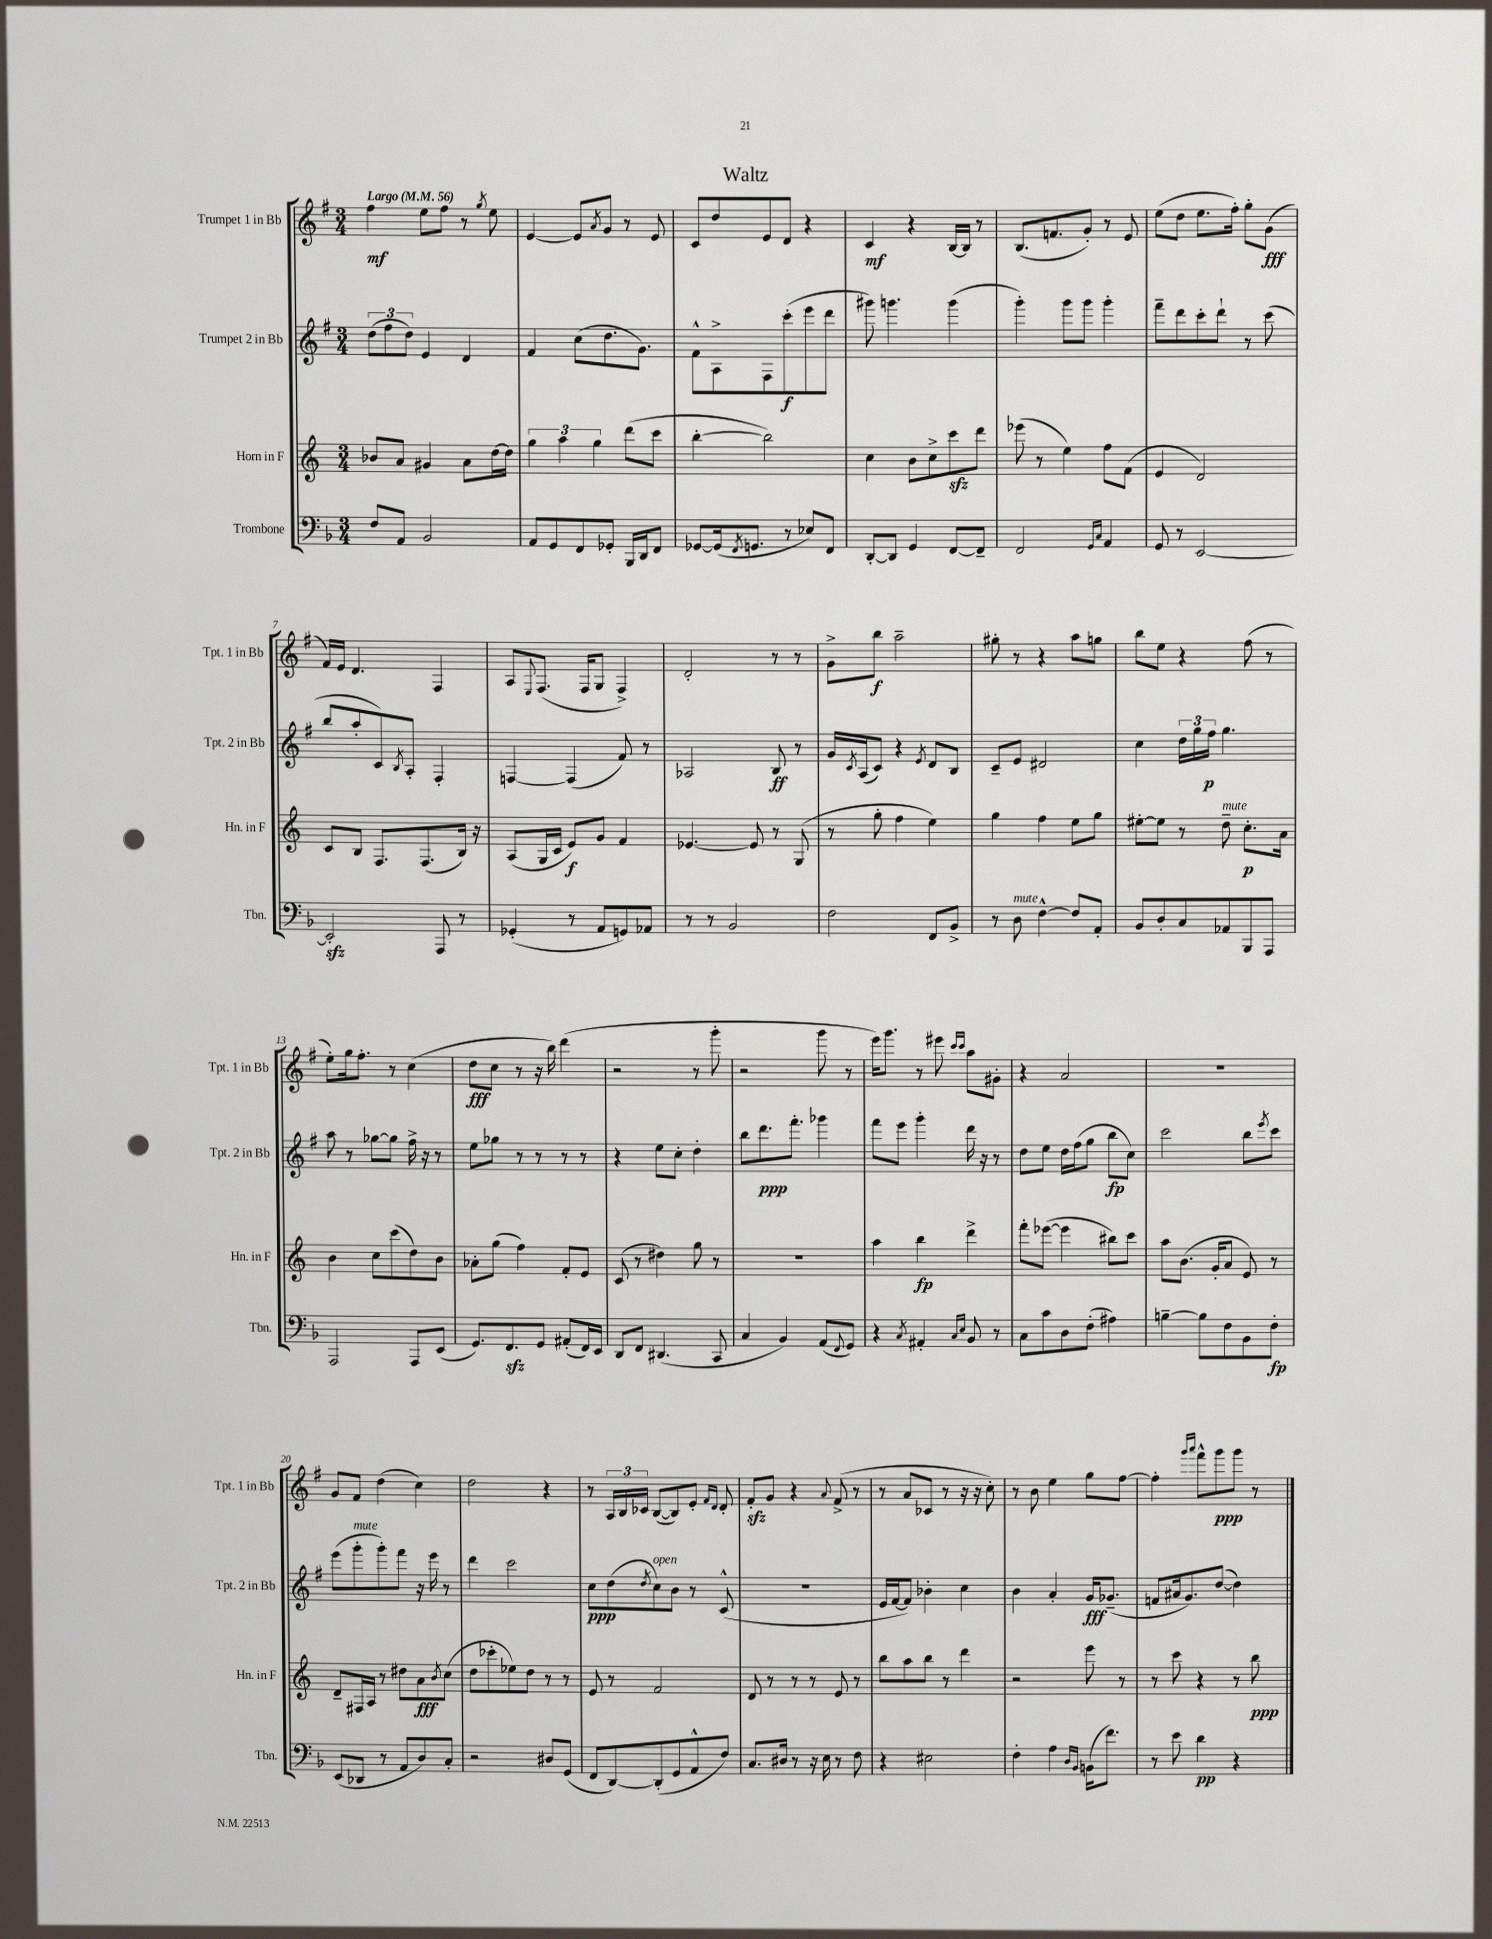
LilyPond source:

\header { title = "Waltz" }
<<
\new StaffGroup <<
\new Staff = "s0" \with { instrumentName = "Trumpet 1 in Bb" shortInstrumentName = "Tpt. 1 in Bb" } {
    \clef treble \key g \major \numericTimeSignature \time 3/4 \tempo "Largo" 4 = 56
    fis''4\mf e''8 fis''8 r8 \acciaccatura { g''8 } e''8 |
    e'4~ e'8 \acciaccatura { a'8 } g'8 r8 e'8 |
    c'8 d''8 e'8 d'8 r4 |
    c'4\mf r4 b16~ b16 r8 |
    b8.( f'8. g'8-.) r8 e'8 |
    e''8( d''8 e''8. fis''16-.) g''8-. g'8\fff( |
    fis'16) e'16 d'4. fis4 |
    a8 \appoggiatura { e8 } fis8.( fis16 g8 fis4->) |
    d'2-. r8 r8 |
    g'8-> b''8\f a''2-- |
    gis''8-. r8 r4 a''8 g''8 |
    b''8 e''8 r4 fis''8( r8 |
    e''8-.) g''16 fis''8.-. r8 c''4( |
    d''8\fff c''8 r8 r16 b''16) d'''4( |
    r2 r8 g'''8-. |
    r2 g'''8 r8 |
    e'''16) g'''8. r8 eis'''8 \grace { c'''16 c'''16 } a''8 gis'8-. |
    r4 a'2 |
    R2. |
    g'8 fis'8 d''4( c''4) |
    d''2 r4 |
    r8 \tuplet 3/2 { a16 b16 ces'16 } b8~( b8) e'8-. \grace { fis'16 d'16 } d'8-. |
    fis'8-.\sfz g'8 r4 \appoggiatura { a'8 } fis'8->( r8 |
    r8 a'8 ces'8 r8 r16 r16 c''8-.) |
    r8 b'8 e''4 g''8 fis''8~ |
    fis''4-. \grace { g'''16 a'''16 } fis'''8-^ g'''8\ppp g'''8 r8 \bar "|." |
}
\new Staff = "s1" \with { instrumentName = "Trumpet 2 in Bb" shortInstrumentName = "Tpt. 2 in Bb" } {
    \clef treble \key g \major \numericTimeSignature \time 3/4
    \tuplet 3/2 { d''8( fis''8 d''8) } e'4 d'4 |
    fis'4 c''8( d''8. g'8.) |
    fis'8-^ a8-> fis8 c'''8-.\f( e'''8 d'''8 |
    gis'''8) g'''4. g'''4( |
    g'''4-.) g'''8 g'''8 g'''4-. |
    fis'''8-- d'''8 c'''8-. d'''8-! r8 c'''8( |
    b''8 a''8-. c'8) \acciaccatura { b8 } a8-. fis4-. |
    f4~ f4( fis'8) r8 |
    aes2 b8\ff r8 |
    g'16 \acciaccatura { c'8 } a16( c'8) r4 \acciaccatura { e'8 } d'8 b8 |
    c'8-- e'8 dis'2 |
    c''4 \tuplet 3/2 { d''16 g''16 fis''16\p } g''4. |
    a''8 r8 ges''8~ ges''8 fis''16-> r16 r8 |
    e''8 ges''8 r8 r8 r8 r8 |
    r4 e''8 c''8-. d''4-. |
    b''8 d'''8.\ppp fis'''8.-. ges'''4 |
    fis'''8 e'''8 g'''4-. d'''16 r16 r8 |
    d''8 e''8 d''16 fis''16( g''8 b''8\fp c''8) |
    c'''2 b''8 \acciaccatura { e'''8 } c'''8 |
    e'''8( g'''8-.^\markup { \italic "mute" } g'''8-.) fis'''8 r16 e'''16 r8 |
    d'''4 c'''2 |
    c''8\ppp d''8( \acciaccatura { d''8 } c''8^\markup { \italic "open" }) b'8 r8 c'8-^( |
    R2. |
    e'16 fis'16~ fis'8) bes'4-. c''4 |
    b'4 a'4-. g'16\fff ges'8.--( |
    f'8 ais'16 g'8.) d''8~( d''4) \bar "|." |
}
\new Staff = "s2" \with { instrumentName = "Horn in F" shortInstrumentName = "Hn. in F" } {
    \clef treble \key c \major \numericTimeSignature \time 3/4
    bes'8 a'8 gis'4 a'8 d''16~ d''16 |
    \tuplet 3/2 { g''4 a''4 g''4 } d'''8( c'''8 |
    b''4~-. b''2) |
    c''4 b'8 c''8-> c'''8\sfz d'''8 |
    ees'''8( r8 e''4) f''8 f'8( |
    e'4 d'2) |
    c'8 b8 f8. f8.( b16) r16 |
    a8( g16 c'16 e'8\f) g'8 f'4 |
    ees'4.~ ees'8 r8 g8( |
    r8 g''8-. f''4 e''4) |
    g''4 f''4 e''8 g''8 |
    eis''8~-. eis''8 r8 d''8--^\markup { \italic "mute" } c''8.-.\p a'16 |
    b'4 c''8 c'''8( d''8) b'8 |
    aes'8-. g''8( f''4) f'8-. e'8 |
    c'8( r8 dis''4) g''8 r8 |
    R2. |
    a''4 b''4\fp d'''4-> |
    f'''8-. ees'''8~( ees'''4 bis''8) c'''8 |
    a''8 b'8.( g'16-. a'8 e'8) r8 |
    d'8-- fis16 a16 r8 dis''8 a'8\fff \acciaccatura { b'8 } c''8( |
    d''8 ces'''8-. ees''8) d''8 r8 r8 |
    e'8 r8 f'2 |
    d'8 r8 r8 r8 e'8 r8 |
    b''8 a''8 b''8 r8 d'''4 |
    r2 e'''8 r8 |
    r8 c'''8 r4 r8 b''8\ppp \bar "|." |
}
\new Staff = "s3" \with { instrumentName = "Trombone" shortInstrumentName = "Tbn." } {
    \clef bass \key f \major \numericTimeSignature \time 3/4
    f8 a,8 bes,2 |
    a,8 g,8 f,8 ges,8-. bes,,16 d,16 f,8 |
    ges,8~ ges,16( \acciaccatura { f,8 } g,8. r8 ees8) f,8 |
    d,8~-. d,8 g,4 f,8~ f,8-- |
    f,2 \grace { g,16 c16 } a,4 |
    g,8 r8 e,2~ |
    e,2-.\sfz a,,8 r8 |
    ges,4-.( r8 a,8 g,8) aes,8 |
    r8 r8 bes,2 |
    f2 f,8 bes,8-> |
    r8 d8^\markup { \italic "mute" } f4~-^ f8 a,8-. |
    bes,8 d8-. c8 aes,8 bes,,8 a,,8 |
    a,,2 a,,8 e,8( |
    g,8.) f,8.\sfz g,8 ais,8-.( f,16) e,16 |
    d,8 f,8 dis,4.( c,8 |
    c4 bes,4) a,8( \appoggiatura { f,8 } g,8) |
    r4 \acciaccatura { c8 } ais,4-. \grace { c16 e16 } bes,8 r8 |
    c8 c'8 d8 f8-.( ais4) |
    b4~-- b8 f8 bes,8 f8-.\fp |
    e,8( des,8 r8 a,8 d8) c8-. |
    r2 dis8 g,8( |
    f,8 d,8~) d,8-.( g,8 a,8-^ f8) |
    c8. dis16 r8 r16 e16 r8 f8 |
    r4 eis2 |
    f4-. a4 \grace { d16 bes,16 } b,16( f'8.) |
    r8 e'8 d'4\pp r4 \bar "|." |
}
>>
>>
